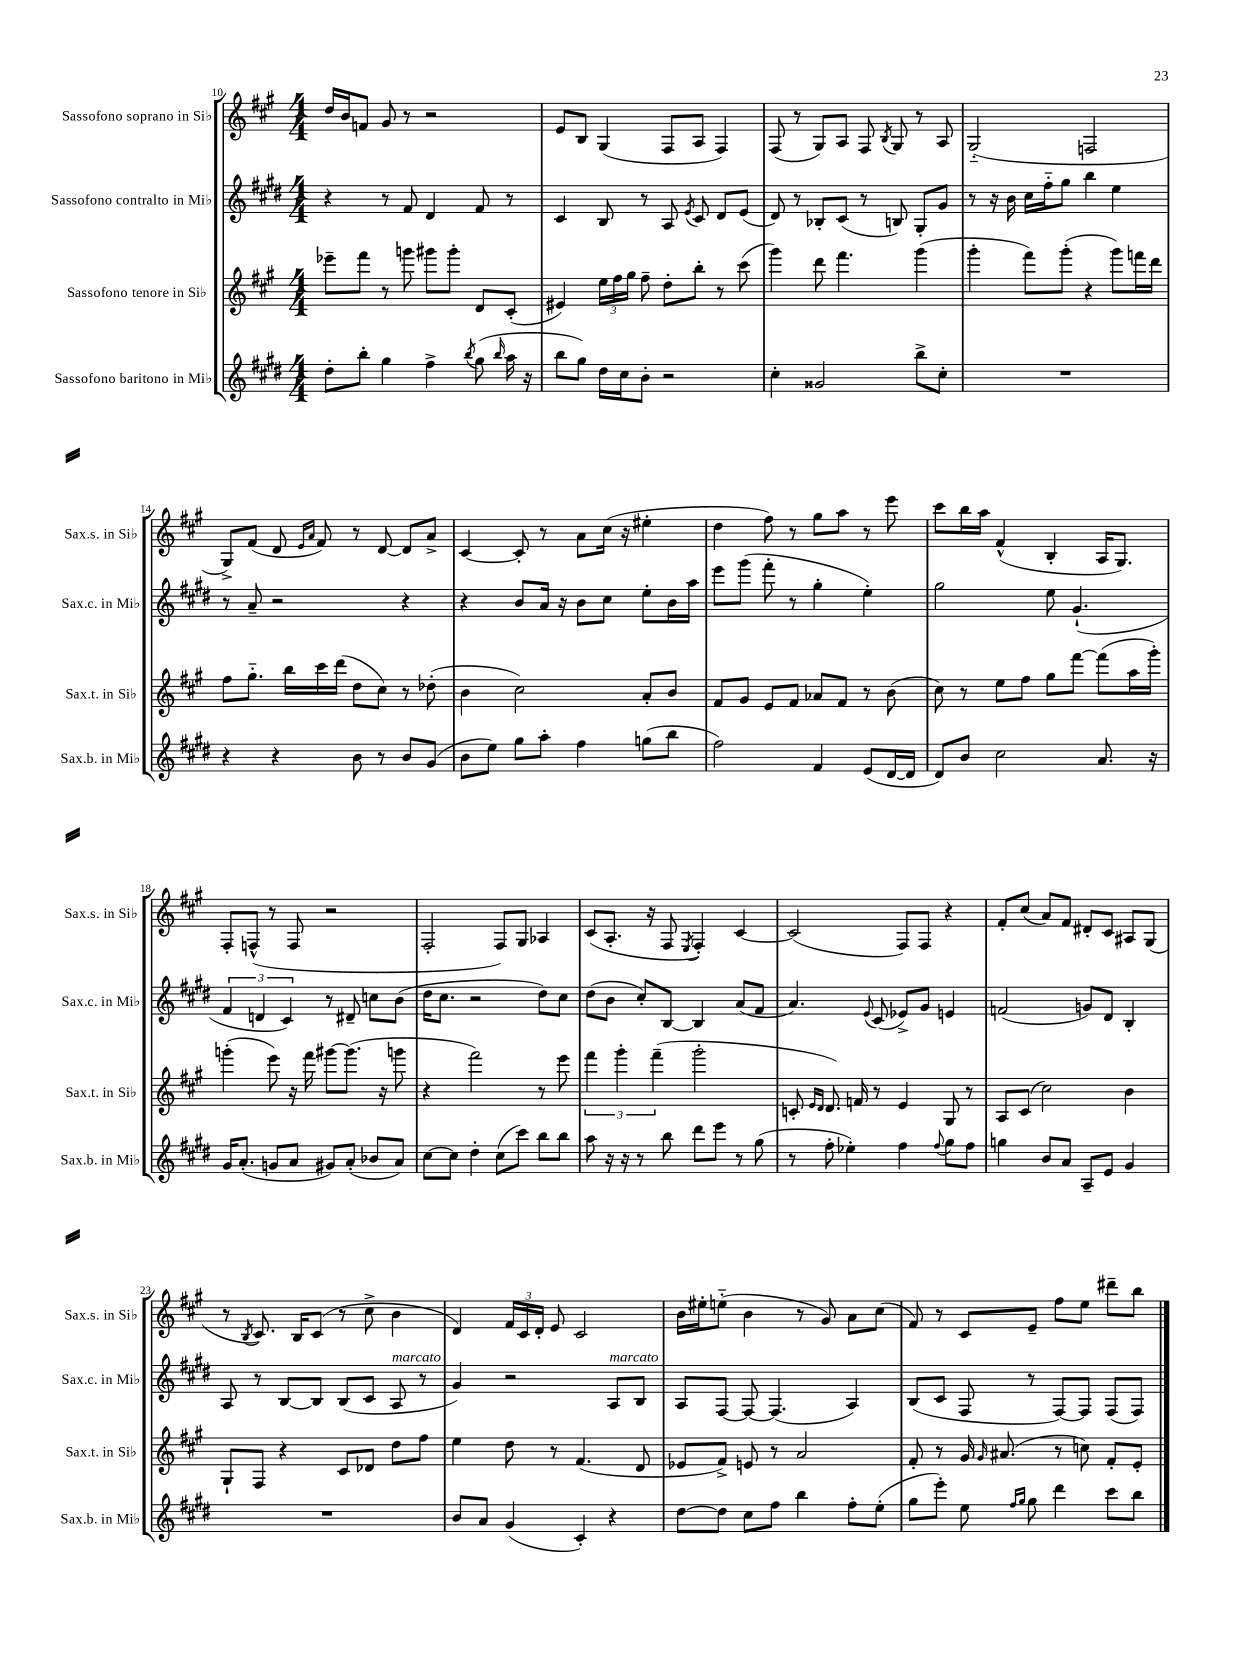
<<
\new StaffGroup <<
\new Staff = "s0" \with { instrumentName = "Sassofono soprano in Sib" shortInstrumentName = "Sax.s. in Sib" } {
    \clef treble \key a \major \numericTimeSignature \time 4/4
    \autoBeamOff d''16[ b'16 f'8] gis'8 r8 r2 |
    e'8[ b8] gis4( fis8[ a8] fis4) |
    fis8( r8 gis8[) a8] fis8 \acciaccatura { b8 } gis8 r8 a8 |
    gis2-_( f2 |
    gis8[->) fis'8]( d'8 \grace { e'16[ a'16] } fis'8) r8 d'8~ d'8[ a'8]-> |
    cis'4~ cis'8-. r8 a'8[ cis''16]( r16 eis''4-. |
    d''4 fis''8) r8 gis''8[ a''8] r8 e'''8 |
    cis'''8[ b''16 a''16] fis'4-^( b4-. a16[ gis8.]) |
    fis8[-. f8]-^( r8 f8 r2 |
    fis2-. fis8[) gis8] aes4 |
    cis'8[( a8.]-. r16 fis8 \acciaccatura { e8 } fis4-.) cis'4~ |
    cis'2( fis8[) fis8] r4 |
    fis'8[-. cis''8]( a'8[) fis'8] dis'8[-. cis'8] ais8[ gis8]( |
    r8 \acciaccatura { b8 } cis'8.) b16[ cis'8]( r8 cis''8-> b'4 |
    d'4) \tuplet 3/2 { fis'16[ cis'16 d'16]-. } e'8 cis'2 |
    b'16[ eis''16-. e''8]-_( b'4 r8 gis'8) a'8[ cis''8]( |
    fis'8) r8 cis'8[ e'8]-- fis''8[ e''8] dis'''8[-- b''8] \bar "|." |
}
\new Staff = "s1" \with { instrumentName = "Sassofono contralto in Mib" shortInstrumentName = "Sax.c. in Mib" } {
    \clef treble \key e \major \numericTimeSignature \time 4/4
    \autoBeamOff r4 r8 fis'8 dis'4 fis'8 r8 |
    cis'4 b8 r8 a8 \acciaccatura { e'8 } cis'8 dis'8[ e'8]( |
    dis'8) r8 bes8[-. cis'8]( r8 b8) gis8[-. gis'8] |
    r8 r16 b'16 cis''16[ fis''16-_ gis''8] b''4 e''4 |
    r8 a'8-- r2 r4 |
    r4 b'8[ a'16] r16 b'8[ cis''8] e''8[-. b'16 a''16] |
    e'''8[ gis'''8]( fis'''8-. r8 gis''4-. e''4-.) |
    gis''2 e''8 gis'4.-!( |
    \tuplet 3/2 { fis'4 d'4 cis'4) } r8 dis'8-- c''8[ b'8]( |
    dis''16[ cis''8.] r2 dis''8[) cis''8] |
    dis''8[( b'8] cis''8[-.) b8]~ b4 a'8[( fis'8] |
    a'4.) \appoggiatura { e'8 } cis'8( ees'8[->) gis'8] e'4 |
    f'2( g'8[) dis'8] b4-. |
    a8 r8 b8[~ b8] b8[( cis'8] a8^\markup { \italic "marcato" } r8 |
    gis'4) r2 a8[^\markup { \italic "marcato" } b8] |
    a8[ fis8]~ fis8~ fis4.( a4) |
    b8[( cis'8] fis8 r8 fis8[~) fis8] fis8[( fis8]) \bar "|." |
}
\new Staff = "s2" \with { instrumentName = "Sassofono tenore in Sib" shortInstrumentName = "Sax.t. in Sib" } {
    \clef treble \key a \major \numericTimeSignature \time 4/4
    \autoBeamOff ees'''8[-- fis'''8] r8 g'''8 gis'''8[ gis'''8]-. d'8[ cis'8]-.( |
    eis'4) \tuplet 3/2 { e''16[ fis''16 gis''16] } fis''8-- d''8[-. b''8]-. r8 cis'''8( |
    gis'''4) d'''8 fis'''4. gis'''4( |
    gis'''4-. fis'''8[) gis'''8]-.( r4 gis'''8[) f'''16 d'''16] |
    fis''8[ gis''8.]-_ b''16[ cis'''16 d'''16]( d''8[ cis''8]) r8 des''8-.( |
    b'4 cis''2) a'8[-. b'8] |
    fis'8[ gis'8] e'8[ fis'8] aes'8[ fis'8] r8 b'8( |
    cis''8) r8 e''8[ fis''8] gis''8[ fis'''8]~ fis'''8[( a''16 gis'''16]-.) |
    g'''4-.( e'''8) r16 fis'''16 gis'''8[~ gis'''8.]( r16 g'''8 |
    r4 fis'''2) r8 e'''8 |
    \tuplet 3/2 { fis'''4 gis'''4-. fis'''4--( } gis'''2-. |
    c'8-. \grace { e'16[ d'16] } d'8.) f'16 r8 e'4 gis8 r8 |
    a8[ cis'8]( cis''2) b'4 |
    gis8[-! fis8] r4 cis'8[ des'8] d''8[ fis''8] |
    e''4 d''8 r8 fis'4.( d'8 |
    ees'8[ fis'8]->) e'8 r8 a'2 |
    fis'8-. r8 gis'16 \grace { gis'16 } ais'8.( r8 c''8) fis'8[-. e'8]-. \bar "|." |
}
\new Staff = "s3" \with { instrumentName = "Sassofono baritono in Mib" shortInstrumentName = "Sax.b. in Mib" } {
    \clef treble \key e \major \numericTimeSignature \time 4/4
    \autoBeamOff dis''8[-. b''8]-. gis''4 fis''4-> \acciaccatura { b''8 } gis''8( \grace { b''16 } a''16 r16 |
    b''8[ gis''8]) dis''16[ cis''16 b'8]-. r2 |
    cis''4-. gisis'2 b''8[-> cis''8]-. |
    R1 |
    r4 r4 b'8 r8 b'8[ gis'8]( |
    b'8[ e''8]) gis''8[ a''8]-. fis''4 g''8[( b''8] |
    fis''2) fis'4 e'8[( dis'16~ dis'16] |
    dis'8[) b'8] cis''2 a'8. r16 |
    gis'16[ a'8.]-.( g'8[ a'8] gis'8[) a'8]-.( bes'8[ a'8]) |
    cis''8[~ cis''8] dis''4-. cis''8[( cis'''8]) b''8[ b''8] |
    a''8 r16 r16 r8 b''8 dis'''8[ e'''8] r8 gis''8( |
    r8 fis''8-. ees''4-.) fis''4 \appoggiatura { fis''8 } gis''8[ fis''8] |
    g''4 b'8[ a'8] a8[-- e'8] gis'4 |
    R1 |
    b'8[ a'8] gis'4( cis'4-.) r4 |
    dis''8[~ dis''8] cis''8[ fis''8] b''4 fis''8[-. e''8]-.( |
    gis''8[ e'''8]-.) e''8 \grace { fis''16[ gis''16] } gis''8 dis'''4 cis'''8[ b''8] \bar "|." |
}
>>
>>
\layout { \context { \Score currentBarNumber = #10 } }
